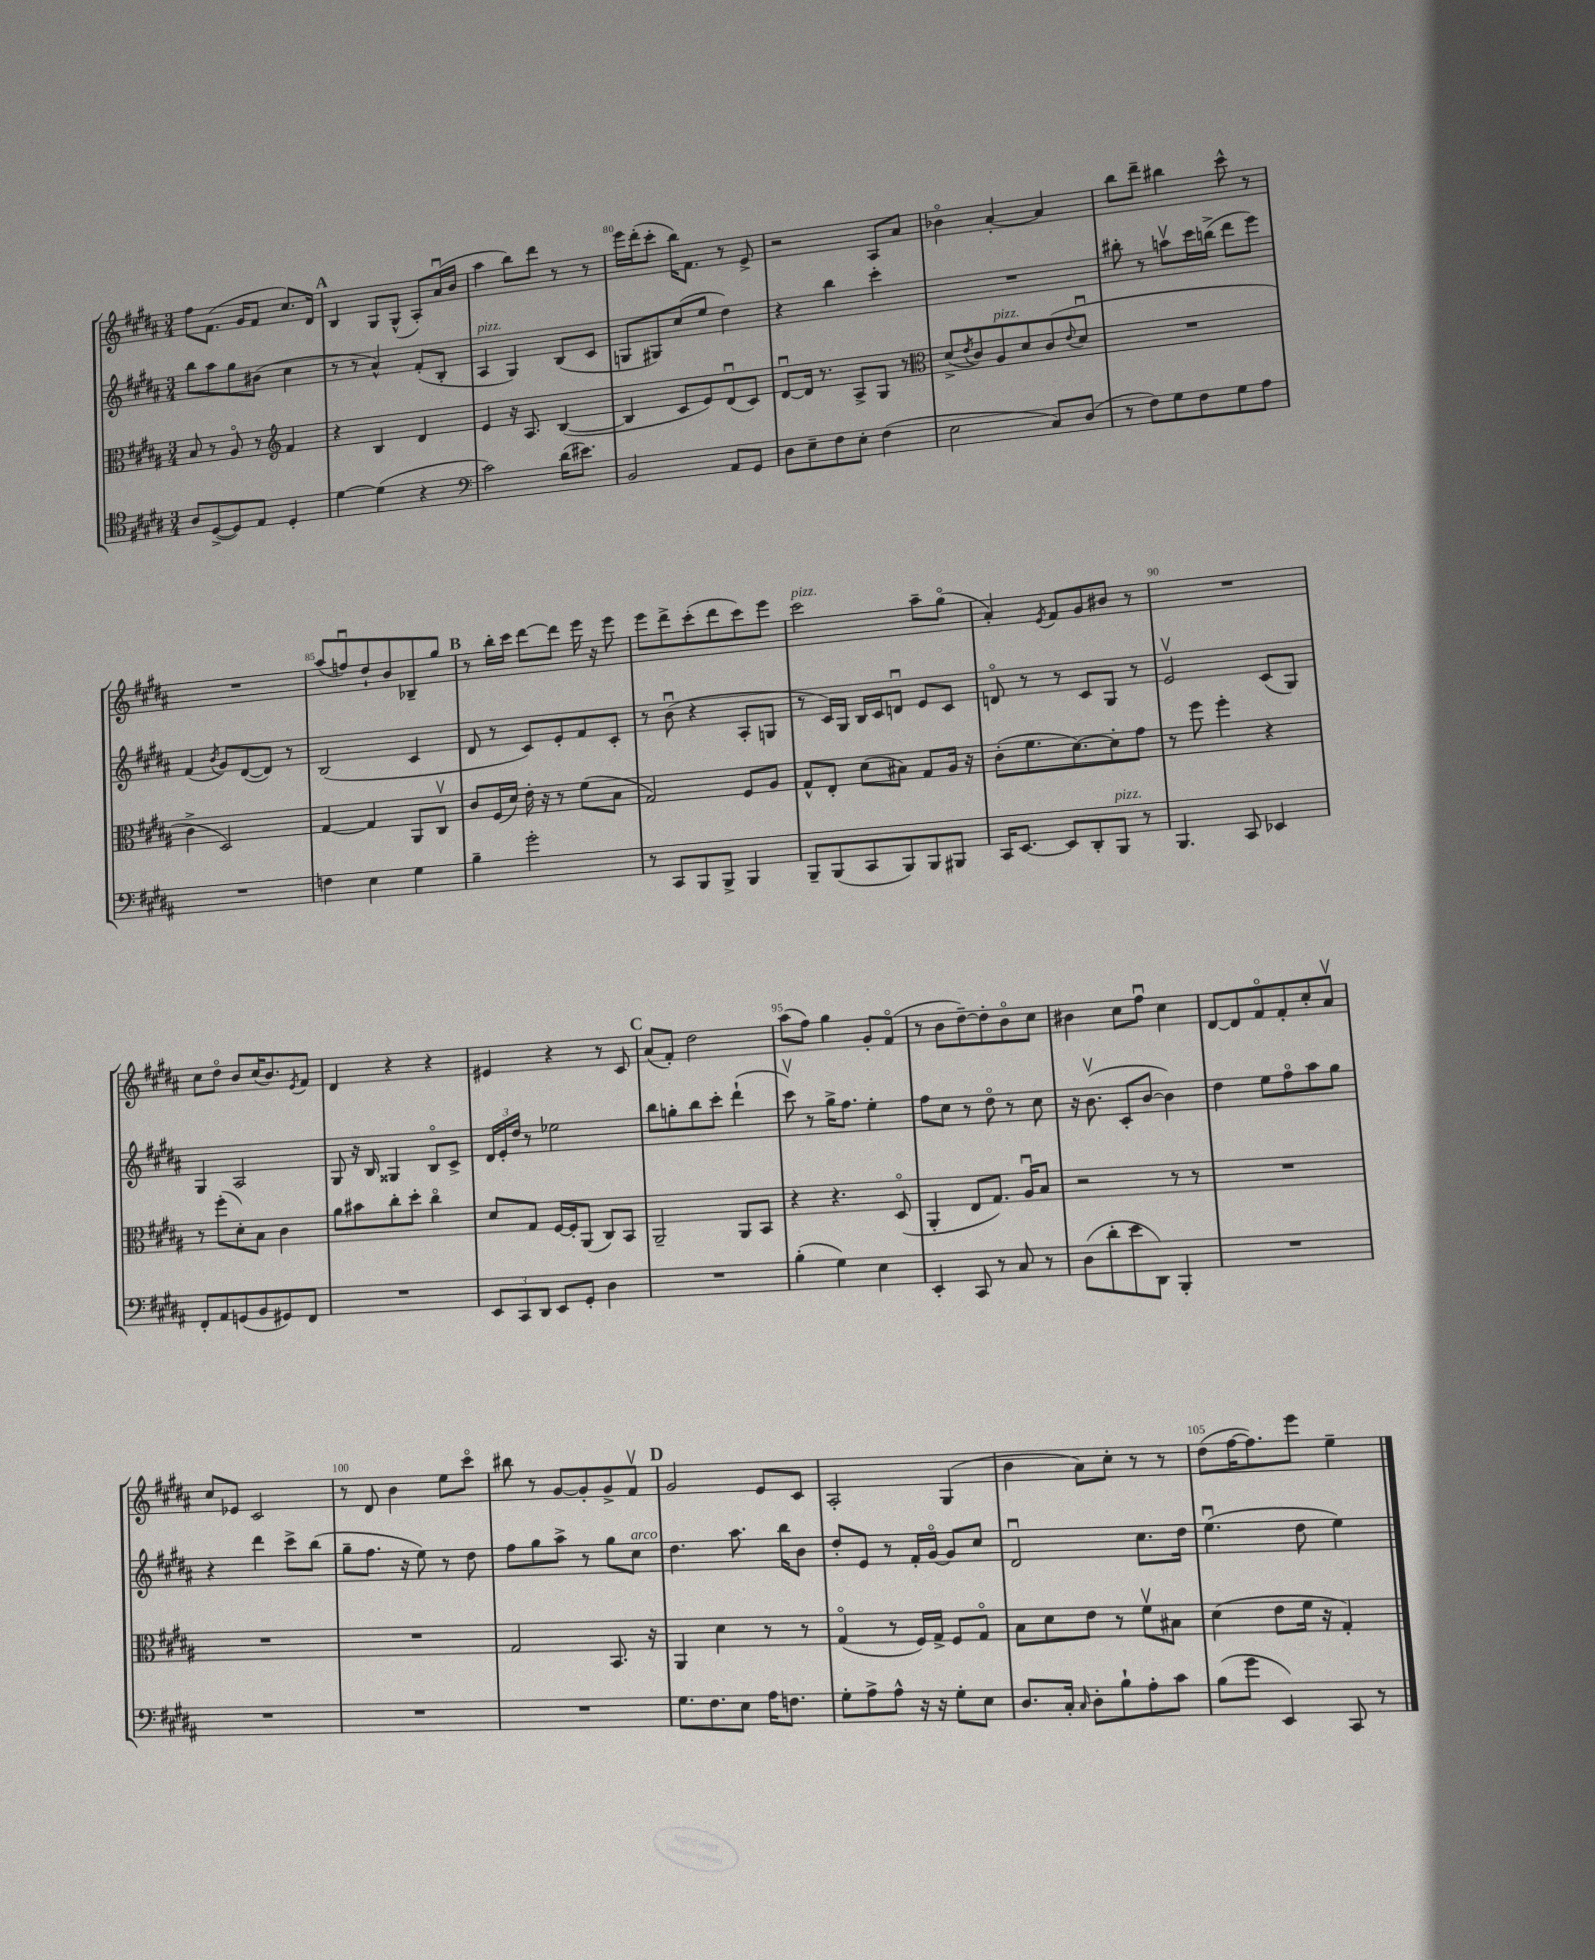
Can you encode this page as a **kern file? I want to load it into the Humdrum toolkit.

**kern	**kern	**kern	**kern
*part4	*part3	*part2	*part1
*staff4	*staff3	*staff2	*staff1
*clefC4	*clefC3	*clefG2	*clefG2
*k[f#c#g#d#a#]	*k[f#c#g#d#a#]	*k[f#c#g#d#a#]	*k[f#c#g#d#a#]
*M3/4	*M3/4	*M3/4	*M3/4
=77	=77	=77	=77
8A#/L	8B/	8bb\L	8ff#\L
([8D#^/	8r	8aa#\	(8.f#\J
8D#/])	8A#/	8gg#\	.
.	.	.	16g#/KL
8E/J	8r	(8b#X\J	8f#/J
*	*clefG2	*	*
4D#'/	4f#/	4cc#\	8.cc#/L)
.	.	.	16d#/Jk
!!LO:REH:place=s1:t=A
=78	=78	=78	=78
[4d#\	4r	8r	4B/
.	.	8r	.
(4d#\]	4B/	4a#^^/)	8G#/L
.	.	.	(8G#^^/J
4r	4d#/	(8f#'/L	8A#'/L)
.	.	8B'/J	(16a#u/L
.	.	.	16b/JJ
=79	=79	=79	=79
*clefF4	*	*	*
!	!	!LO:TX:a:i:t=pizz.	!
2c#\)	4e/	4A#/	4aa#\
.	16r	4G#/)	8bb\L)
.	8.A#/	.	.
.	.	.	8ddd#\J
(16d#\KL	([4B/	(8B/L	8r
8.e#X\J)	.	.	.
.	.	8c#/J	8r
=80	=80	=80	=80
2BB/	4B/]	8Gn/L	16eee\LL
.	.	.	(16ddd#'\J
.	.	8G#X/)	8ccc#'\J
.	8c#/L	(8cc#/	16bb\KL)
.	.	.	8.f#\J
.	8e/)	8ee/J	.
8AA#/L	(8d#u/	4dd#\)	8r
8GG#/J	8c#/J)	.	8e^/
=81	=81	=81	=81
8D#\L	[8d#u/L	4r	2r
8E~\	16d#/Jk]	.	.
.	8.r	.	.
8F#\	.	4bb\	.
8E'\J	8A#^/L	.	.
(4F#\	8G#/J	4ccc#'\	8A#/L
.	8r	.	8a#/J
=82	=82	=82	=82
*	*clefC3	*	*
2E\	(8d#^/L	2.r	4b-X\
.	8qe/	.	.
.	8c#/)	.	.
!	!LO:TX:a:i:t=pizz.	!	!
.	8A#/	.	[4a#'/
.	8d#/	.	.
8C#/L)	(8c#/	.	4a#/]
.	8qqe/	.	.
(8D#/J	8d#u/J	.	.
=83	=83	=83	=83
8r	2.r	8bb#X'\	8bb\L
8F#\L)	.	8r	8ddd#~\J
8G#\	.	8aanv\L	4bb#X\
8F#\	.	16ccc#\L	.
.	.	(16bbn^\JJ	.
8G#\	.	8ddd#\L	8ccc#^^\
8A#\J	.	8eee\J)	8r
!!LO:LB:g=z
=84	=84	=84	=84
2.r	4c#^\	(4f#/	2.r
.	.	8qb/	.
.	2D#/)	8g#/L)	.
.	.	([8d#/	.
.	.	8d#/J])	.
.	.	8r	.
=85	=85	=85	=85
4Fn\	[4G#/	(2B/	(8aa#/L
.	.	.	8ffnu/)
4E\	4G#/]	.	8dd#`/
.	.	.	8b/
4G#\	8AA#/L	4c#/	8B-X~/
.	8C#v/J	.	8gg#/J
!!LO:REH:place=s1:t=B
=86	=86	=86	=86
4B~\	8c#/L	8d#/	8r
.	(16F#/L	8r	16bb'\LL
.	16d#/JJ)	.	16ccc#\JJ
2g#'\	16e'\	8c#/L)	[8ddd#\L
.	16r	.	.
.	8r	8e'/	8ddd#\J]
.	(8f#\L	8f#/	16eee\
.	.	.	16r
.	8B\J	8c#'/J	8eee\
=87	=87	=87	=87
8r	2G#/)	8r	8eee\L
8CC#/L	.	(8bu\	8ddd#^\
8BBB/	.	4r	(8ccc#'\
8BBB^/J	.	.	8ddd#\
4BBB/	8F#/L	8A#'/L	8ccc#\)
.	8A#/J	8Gn/J	8eee\J
=88	=88	=88	=88
!	!	!	!LO:TX:a:i:t=pizz.
8BBB~/L	8G#^^/L	8r	2ccc#\
(8BBB/	8E'/J	16c#/LL)	.
.	.	16G#/JJ	.
8CC#/	(8d#\L	16B/LL	.
.	.	16c#/J	.
8BBB/)	8B#X\J)	8dnu/J	.
8BBB/	8G#/L	8e/L	8aa#~\L
8BBB#X/J	16A#/Jk	8c#/J	(8gg#\J
.	16r	.	.
=89	=89	=89	=89
16CC#/KL	(8c#'\L	8dn/	4a#'/)
[8.EE/J	.	.	.
.	8.f#\	8r	.
.	.	.	8qe/
8EE/L]	.	8r	8f#/L
.	[8.d#\)	.	.
8DD#'/	.	8c#/L	8g#/
!LO:TX:a:i:t=pizz.	!	!	!
8BBB/J	8d#'\]	8G#/J	8b#X/J
8r	8g#\J	8r	8r
=90	=90	=90	=90
4.BBB/	8r	2ev/	2.r
.	8ff#\	.	.
.	4ff#'\	.	.
8CC#/	.	.	.
4EE-X/	4r	(8c#/L	.
.	.	8G#/J)	.
!!LO:LB:g=z
=91	=91	=91	=91
8FF#'/L	8r	4G#/	8cc#\L
8AA#/	(8ff#'\L	.	8dd#\J
(8GGn/	8d#'\)	2A#/	8b/L
8BB/	8B\J	.	(16cc#/K
.	.	.	8.b/)
8GG#X/)	4c#\	.	.
.	.	.	8qe/
8FF#/J	.	.	8f#/J
=92	=92	=92	=92
2.r	8a#\L	8G#/	4d#/
.	8b#X\	16r	.
.	.	16B/	.
.	8cc#'\	4G##X/	4r
.	8dd#'\J	.	.
.	4cc#\	8B/L	4r
.	.	8c#^/J	.
=93	=93	=93	=93
12EE/L	8d#/L	24d#/LL	4e#X/
.	.	24e'/	.
12CC#/	.	24dd#/JJ	.
.	8G#/J	8r	.
12DD#/J	.	.	.
8EE/L	[16F#/LL	2ee-X\	4r
.	16F#'/J]	.	.
8GG#'/J	(8AA#/J	.	.
4D#\	8C#/L)	.	8r
.	8BB/J	.	8c#/
!!LO:REH:place=s1:t=C
=94	=94	=94	=94
2.r	2AA#~/	8bb\L	(8a#/L
.	.	8ggn'\	8f#'/J)
.	.	8bb\	2dd#\
.	.	8ccc#'\J	.
.	8AA#/L	(4ddd#`\	.
.	8BB/J	.	.
=95	=95	=95	=95
(4B'\	4r	8ccc#v\)	(8aa#\L
.	.	8r	8ff#\J)
4G#\)	4.r	16gg#^\KL	4gg#\
.	.	8.ff#\J	.
4E\	.	4ee'\	8g#'/L
.	(8D#/	.	(8f#/J
=96	=96	=96	=96
4EE'/	4AA#'/	8ff#\L	8r
.	.	8cc#\J	8b\L
8CC#/	8E/L	8r	[8dd#~\)
8r	8.G#/J)	8dd#\	8dd#'\]
8C#/	.	8r	8b\
.	16A#u/KL	.	.
8r	8B/J	8cc#\	8cc#\J
=97	=97	=97	=97
(8D#\L	2r	16r	4b#X\
.	.	(8.bv\	.
8d#'\	.	.	.
8e\	.	8c#'/L	8cc#\L
8DD#\J)	.	[8b/J	8ff#u\J
4BBB'/	8r	4b\])	4cc#\
.	8r	.	.
=98	=98	=98	=98
2.r	2.r	4dd#\	[8d#/L
.	.	.	8d#/]
.	.	8ee\L	8f#/
.	.	8ff#\	8f#'/
.	.	8aa#\	8cc#'/
.	.	8gg#\J	8a#v/J
!!LO:LB:g=z
=99	=99	=99	=99
2.r	2.r	4r	8cc#/L
.	.	.	8e-X/J
.	.	4ddd#\	2c#/
.	.	8ccc#^\L	.
.	.	(8bb\J	.
=100	=100	=100	=100
2.r	2.r	8gg#~\L	8r
.	.	8.ff#\J	8d#/
.	.	.	4b\
.	.	16r	.
.	.	8ee\)	.
.	.	8r	8ee\L
.	.	8dd#\	8ccc#\J
=101	=101	=101	=101
2.r	2G#/	8ff#\L	8bb#X\
.	.	8gg#\	8r
.	.	8aa#^\J	[8g#/L
.	.	8r	8g#'/]
.	8.BB/	8gg#\L	8g#^/
!	!	!LO:TX:a:i:t=arco	!
.	.	8cc#\J	8f#v/J
.	16r	.	.
!!LO:REH:place=s1:t=D
=102	=102	=102	=102
8.G#\L	4AA#/	4.dd#\	2g#/
8.F#\	.	.	.
.	4d#\	.	.
8E\J	.	8.aa#\	.
16A#\KL	8r	.	8e/L
8.Fn\J	.	16bb\KL	.
.	8r	8b\J	8c#/J
=103	=103	=103	=103
8G#'\L	(4G#/	8dd#'/L	2A#'/
8A#^\	.	8e/J	.
8A#^^\J	8r	8r	.
16r	16F#/LL)	16f#'/LL	.
16r	16G#^/JJ	[16g#/JJ	.
8G#'\L	8F#/L	8g#/L]	(4G#/
8E\J	8G#/J	8cc#/J	.
=104	=104	=104	=104
8.D#/L	8B\L	2d#u/	4b\
.	8d#\	.	.
16C#'/Jk	.	.	.
16qqC#/	.	.	.
8D#'\L	8e\J	.	8a#\L)
8B`\	8r	.	8cc#'\J
8A#'\	8f#v\L	8.cc#\L	8r
8c#\J	8B#X\J	.	8r
.	.	16dd#\Jk	.
=105	=105	=105	=105
(8B\L	(4d#\	(4.eeu\	(8dd#\L
8g#\J	.	.	[16ff#\K
.	.	.	8.ff#\])
4EE/)	8e\L	.	.
.	16f#\Jk	8dd#\	8eee\J
.	16r	.	.
8CC#/	4G#'/)	4ee\)	4ee~\
8r	.	.	.
==	==	==	==
*-	*-	*-	*-
